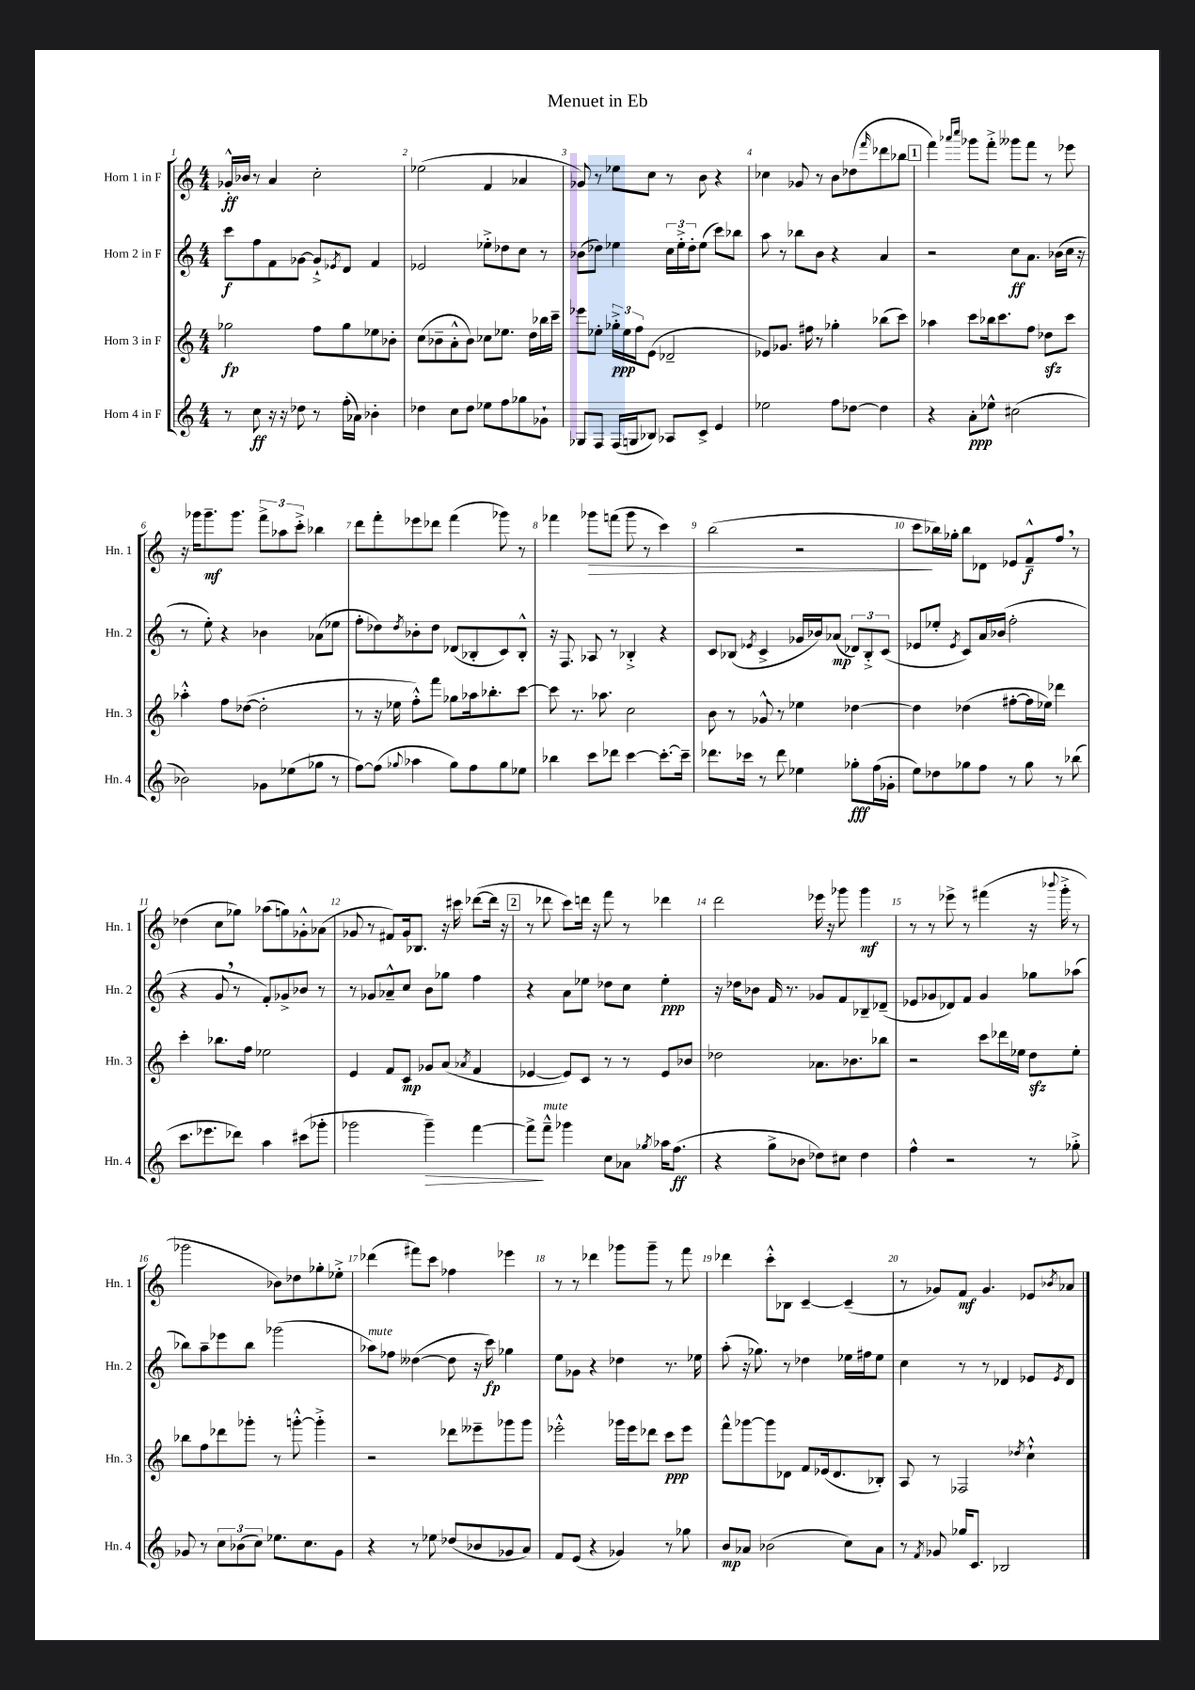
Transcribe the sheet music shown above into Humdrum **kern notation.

**kern	**kern	**kern	**kern
*staff4	*staff3	*staff2	*staff1
*clefG2	*clefG2	*clefG2	*clefG2
*k[]	*k[]	*k[]	*k[]
*M4/4	*M4/4	*M4/4	*M4/4
8r	2gg-\	8ccc\L	16g-'^^/LL
.	.	.	16b-/JJ
8cc\	.	8ff\	8r
16r	.	8f\	4a/
16r	.	.	.
8dd-\	.	[8g-\J	.
8r	8ff\L	8g-`^/]L	2cc'\
.	.	8qe-/	.
(16ff'\LL	8gg-\	8d/J	.
16a-\JJ)	.	.	.
4b-'\	8ee-\	4f/	.
.	8b-'\J	.	.
=	=	=	=
4dd-\	(8cc\L	2e-/	(2ee-\
.	8b-~\	.	.
8cc\L	8a'^^\	.	.
8dd-\J	8b-\J)	.	.
8ee-\L	8cc-\L	8ee-'^\L	4f/
8ff\	8.ee-\J	8dd-\	.
8gg-\	.	8cc\J	4a-/
.	16dd\LL	.	.
8g-`\J	16bb-\	8r	.
.	16ccc~\JJ	.	.
=	=	=	=
8G-/L	8eee-\L	(8b-\L	8g-/)
8F/J	8ee-'\J	8dd-\J)	8r
(16F/LL	24gg-'^\LL	4ee-\	8ee-\L
.	24ee-\	.	.
16G/J	.	.	.
.	24ff\J	.	.
8B-/J)	(8e\J	.	8cc\J
8A-/L	2d-~/	24cc\LL	8r
.	.	24ee-'^\	.
.	.	24dd-'\J	.
8c^/J	.	(8ee-\J	8b\
4e/	.	8ccc\L)	4r
.	.	8bb-\J	.
=	=	=	=
2ee-\	8e-/L)	8aa\	4cc-\
.	8.g-/J	8r	.
.	.	8bb-\L	8g-/
.	16ff#\	.	.
.	8r	8b\J	8r
8ff\L	4gg-'\	4r	8b\L
[8dd-\J	.	.	(8dd-\
.	.	.	16qqfff/
4dd-\]	(8bb-\L	4a/	8ddd-\
.	8ccc\J)	.	8bb-\J
=	=	=	=
4r	4aa-\	2r	4fff\)
.	.	.	16qqaaa-/LL
.	.	.	16qqcccc/JJ
8a'\L	8ccc\L	.	8ggg-\L
8ee-^^\J	16bb-\k	.	8fff'^\J
.	8.ccc\	.	.
(2cc#\	.	8cc\L	8ggg--\L
.	8ff\J	8.a\J	8fff\J
.	8dd-\L	.	8r
.	.	(16b-\LL	.
.	8ccc\J	16cc\JJ	8eee-\
.	.	16r	.
=	=	=	=
2b-\)	4aa-'^^\	8r	16r
.	.	.	16ggg-\LK
.	.	8ee'\)	8.ggg-~\
.	8ff\L	4r	.
.	.	.	8.ggg-\J
.	([8dd-\J	.	.
8g-\L	2dd-'\]	4b-\	12fff^\L
.	.	.	12aa-\
(8ee-\	.	.	.
.	.	.	12ccc'^\J
8gg-\J	.	(8a-\L	4bb-\
8r	.	8ee-\J	.
=	=	=	=
[8ff\L)	8r	8ff'\L	8ddd\L
(8ff\]J	16r	8dd-\)	8fff'\
.	16ee-\	.	.
8qqgg-/	.	8qdd-/	.
4aa-\	8ff'^^\L)	8b-'\	8eee-\
.	8fff\J	8dd-\J	8ddd-\J
8gg-\L)	8gg-\L	(8d-/L	(4fff\
8ff\	16aa-\k	8B-'/	.
.	8.bb-'\	.	.
8gg-\	.	8c/)	8ggg-\)
8ee-\J	[8ccc\J	8B-'^^/J	8r
=	=	=	=
4bb-\	8ccc\]	16r	4fff-\
.	.	8.F/	.
.	8.r	.	.
8ccc\L	.	8A-/	8ggg-\L
.	8.aa-\	.	.
8ddd-\J	.	8r	(8fff\J
[4ccc\	2cc\	4B-'^/	8ggg-\
.	.	.	8r
8.ccc'\_L	.	4r	4ccc\)
16ccc~\]Jk	.	.	.
=	=	=	=
8.ddd-\L	8b\	8c/L	(2bb\
.	8r	(8B-/J	.
16ccc-\Jk	.	.	.
.	.	8qe-/	.
8r	8g-^^/	4c^/	.
8ddd-\	8r	.	.
4ee-\	4ee-\	16g-/LL	2r
.	.	16b-/J)	.
.	.	(8a-/J	.
8gg-'\L	[4dd-\	12d-/L)	.
.	.	12B-'^/	.
(16ff\L	.	.	.
.	.	(12c/J	.
16g-'\JJ	.	.	.
=	=	=	=
8ee\L)	4dd-\]	8e-/L	8ccc\L
8dd-\	.	8ee-'/J	16bb-\L)
.	.	.	16gg-'\JJ
.	.	8qe-/	.
8gg-\	(4dd-\	8c/L)	8bb-\L
8ff\J	.	16a/L	8d-\J
.	.	(16b-/JJ	.
8r	[8ff#'\L	2ff'\	8e-/L
8gg-\	16ff#\]L	.	8f~^^/
.	16ee-\JJ)	.	.
8r	4ddd-\	.	8ff/J
(8bb-\	.	.	8r
=	=	=	=
8.ccc\L	4ccc'\	4r	(4dd-\
8.eee-\	.	.	.
.	8.bb-\L	8g/	8cc\L
8ddd-\J)	.	8r	8gg-\J)
.	16ff\Jk	.	.
4aa\	2ee-\	8f'/L)	(8aa-\L
.	.	8g-^/	8gg\)
(8ccc#\L	.	8b-/J	8g-'^^\
8ggg-'\J	.	8r	(8a-\J
=	=	=	=
2ggg-\	4e/	8r	8g-/
.	.	8g-/L	8r
.	8f/L	8a-~^^/	8f#/L)
.	8c/J	8cc/J	16g-/k
.	.	.	8.B-/J
4ggg-~\)	8g-/L	8b\L	.
.	(8a/J	8gg-\J	16r
.	.	.	16ccc#\
.	8qa-/	.	.
[4fff\	4f/	4ff\	([8ddd-\L
.	.	.	16ddd-\]Jk
.	.	.	16r
=	=	=	=
8fff^\]L	[4e-/	4r	8r
8fff~^^\J	.	.	8ddd-\
4ggg-\	8e-/]L)	8a\L	8ccc\L)
.	8c/J	8ee-\J	16ddd\Jk
.	.	.	16r
8cc\L	8r	8dd-\L	8fff\
8a-\J	8r	8cc\J	8r
8qgg-/	.	.	.
16aa-\LK	8e-/L	4ee-'\	4ddd-\
(8.ff\J	.	.	.
.	8b-/J	.	.
=	=	=	=
4r	2dd-\	16r	2ddd\
.	.	16dd-\LK	.
.	.	8b-\J	.
8gg^\L	.	16f/	.
.	.	8.r	.
8b-\J	.	.	.
8dd-\L)	8.a-\L	8g-/L	16eee-\
.	.	.	16r
8cc#\J	.	8f/	8ggg-\
.	8.b-\	.	.
4dd-\	.	8B-~/	4ggg-\
.	8bb-\J	(8d-~/J	.
=	=	=	=
4ff^^\	2r	8e-/L	8r
.	.	8g-/	8r
2r	.	8d-/)	8eee-^\
.	.	8f/J	8r
.	8ccc\L	4g-/	(4fff#\
.	16ddd-\L	.	.
.	16ee-\JJ	.	.
8r	8dd\L	8gg-\L	16r
.	.	.	8qqbbb-/
.	.	.	16ggg'^\
8gg-'^\	8ee-'\J	(8aa-\J	8r
=	=	=	=
8g-/	8bb-\L	8bb-\L)	2ggg-\
8r	8ff\	8aa~\	.
12cc\L	8ddd-\	8eee-\	.
(12b-\	.	.	.
.	8ggg-'\J	8bb-\J	.
12cc\J)	.	.	.
8.ee-\L	8r	(2ggg-\	8b-\L)
.	[8ggg'^^\	.	8dd-\
8.cc\	.	.	.
.	4ggg'^\]	.	8gg-'\
8g-\J	.	.	8ee-'^\J
=	=	=	=
4r	2r	8aa-\L)	(4ddd-\
.	.	8ff-\J	.
8r	.	([4dd--\	8fff#\L)
8ee-\	.	.	8ccc\J
(8dd-/L	8ddd-\L	8dd--\]	4ff-\
8b-/	8eee--~\	16r	.
.	.	16ccc\)	.
8g-/	8ggg-\	4gg-\	4eee-\
8a/J)	8ggg-\J	.	.
=	=	=	=
8f/L	2eee-'^^\	8ee\L	8r
(8e/J	.	8g-\J	8r
4r	.	4r	4ddd-\
4g-/)	16ggg-\LL	4dd-\	8ggg-\L
.	16eee-\J	.	.
.	8ddd-\J	.	8ggg-~\J
8r	8ccc\L	8.r	8r
8gg-\	8eee-\J	.	8fff\
.	.	16ee-\	.
=	=	=	=
8b/L	8fff^^\L	(8aa'\	4ddd-\
8a-/J	[8ggg-\	16r	.
.	.	8.gg-\)	.
(2b-\	8ggg-\]	.	8ccc'^^\L
.	8d-\J	8r	8B-\J
.	8f/L	4dd-\	[4c~/
.	(16e-/k	.	.
.	8.d-/	.	.
8cc\L)	.	16ee-\LL	(4c~/]
.	.	16ff#\J	.
8a-\J	8B-'/J)	8ee-\J	.
=	=	=	=
8r	8A/	4cc\	8r
8qf/	.	.	.
8g-/	8r	.	8g-/L)
16gg-/LK	2F-/	8r	8f/J
8.c/J	.	.	.
.	.	8r	4.g-/
2B-/	.	4d-/	.
.	8qdd-/	.	.
.	4cc`^^\	8e-/L	8e-/L
.	.	8qe-/	8qb-/
.	.	8d-/J	8a-/J
==	==	==	==
*-	*-	*-	*-
